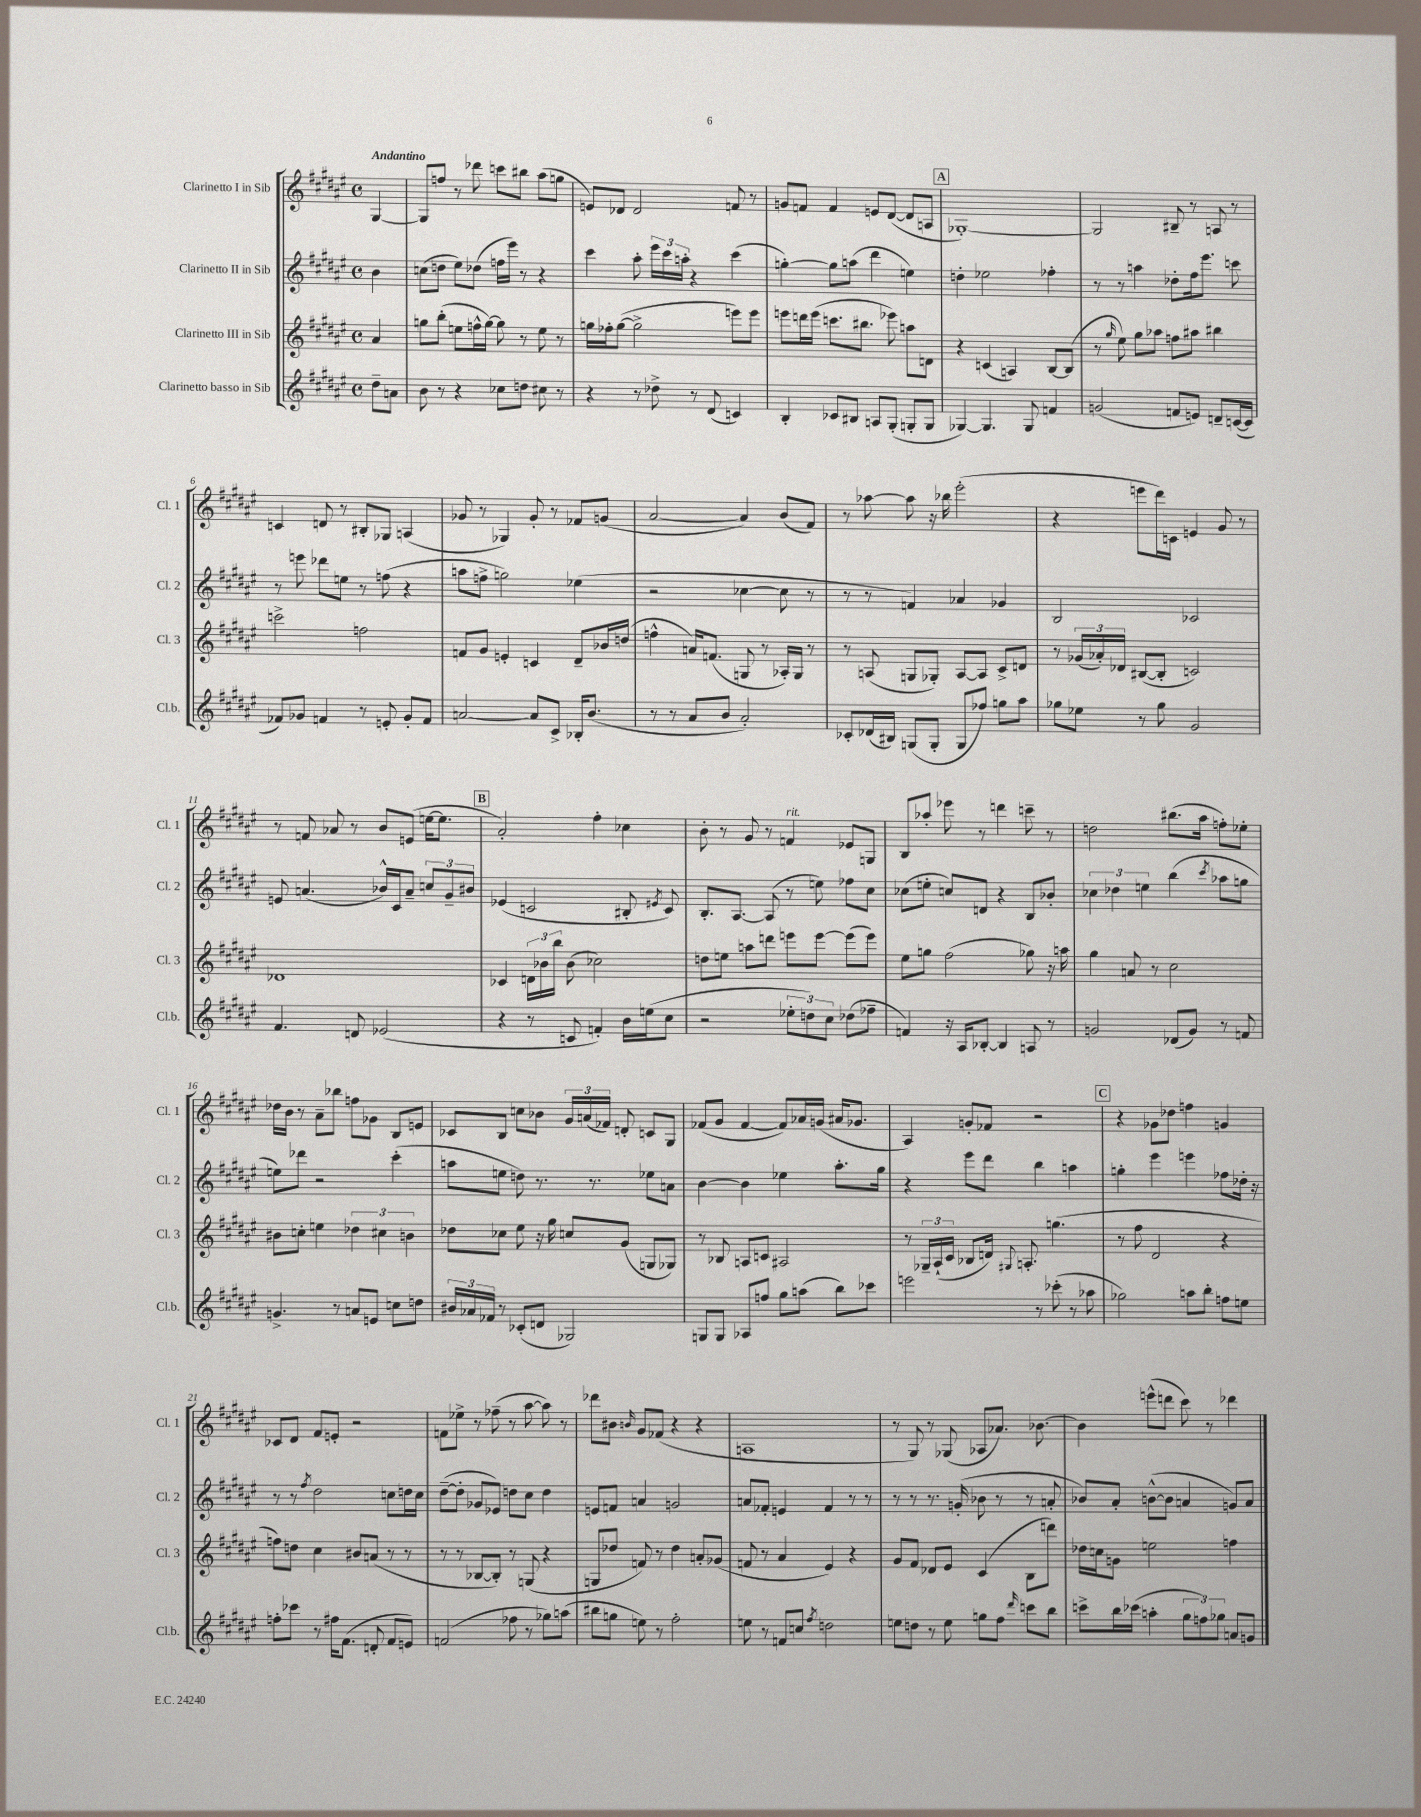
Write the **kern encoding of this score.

**kern	**kern	**kern	**kern
*staff4	*staff3	*staff2	*staff1
*clefG2	*clefG2	*clefG2	*clefG2
*k[f#c#g#d#a#e#]	*k[f#c#g#d#a#e#]	*k[f#c#g#d#a#e#]	*k[f#c#g#d#a#e#]
*M4/4	*M4/4	*M4/4	*M4/4
*met(c)	*met(c)	*met(c)	*met(c)
8dd#~	4a#	4b	[4G#
8a	.	.	.
=	=	=	=
8b	8gg	(8cc	8G#]
8r	(8bb'	8dd	8ff
4r	8ee	8ee#)	8r
.	16ff^^	(8dd-	8ddd-
.	[16gg)	.	.
8cc-	8gg]	16ff	8ccc
.	.	16eee#)	.
8dd	8r	8r	8bb#
8cc#	8ee	4r	(8aa#
8r	8r	.	8gg
=	=	=	=
4r	16gg	4ccc#	8e)
.	16ff-'	.	.
.	([8gg	.	8d-
8r	2gg^]	8aa#'	2d-
8dd-^	.	24eee#	.
.	.	24ccc#	.
.	.	24aa'	.
8r	.	4r	.
(8d#	.	.	.
4c)	8eee)	(4ccc#	8f
.	8eee	.	8r
=	=	=	=
4B'	8eee	[4gg')	8g
.	16ddd	.	8f
.	(16eee	.	.
8c-	8.ccc	8gg]	4f
8B#	.	(8aa	.
.	8.bb#	.	.
8A	.	4ddd#	8e
(8G#'	8eee-)	.	([8d#
8G'	8aa	4ee)	8d#]
8G	8d	.	8A
=	=	=	=
[4G-)	4r	4dd'	[1G-')
4.G-]	(4c	2ee-	.
.	4A)	.	.
8G-	.	.	.
4f	[8B	4ff-'	.
.	(8B]	.	.
=	=	=	=
(2g	8r	8r	2G-]
.	16qqgg#	.	.
.	8ee#)	8r	.
.	8gg#	4aa	.
.	8aa-	.	.
8f	8ff	8dd-'	8B#~
8e)	8aa#	16ff#	8r
.	.	8.eee#	.
8d~	4bb#	.	8A
([16c	.	8ccc	8r
16c]	.	.	.
=	=	=	=
8f-)	2ccc^	8r	4c
8g-	.	8eee	.
4f	.	8ddd-	8d
.	.	8ee	8r
8r	2ff	8r	8B#'
8e'	.	(8ff	8G-
8g-'	.	4r	(4A
8f	.	.	.
=	=	=	=
[2a	8f	8aa	8g-
.	8g#	8ff^	8r
.	4e'	2gg)	4G-)
8a]	4c	.	8g-'
8c#^	.	.	8r
16B-'	8d#~	(4ee-	8f-
(8.b	.	.	.
.	16b-	.	(8g
.	(16dd	.	.
=	=	=	=
8r	4ff^^	2r	[2a#
8r	.	.	.
8a#	16a)	.	.
.	(8.f	.	.
8b	.	.	.
2a#')	8G	[4cc-	4a#])
.	8r	.	.
.	16A-')	8cc-]	(8b
.	16G	.	.
.	8r	8r	8f#)
=	=	=	=
8c-'	8r	8r	8r
(16d-	(8A	8r	[8aa-
16B#)	.	.	.
(8G	8G	4f)	8aa-]
8G'	8G-')	.	16r
.	.	.	16bb-
8G	[8A	4a-	(2eee#'
8ff-)	8A]	.	.
8gg	8c#^	4g-	.
8aa#	8d	.	.
=	=	=	=
8gg-	8r	2B	4r
8ee-	(24g-	.	.
.	24a-')	.	.
.	24d-	.	.
8r	([8B#	.	8eee
8gg-	8B#']	.	16ddd#)
.	.	.	16c
2g#	2c)	2c-	4e
.	.	.	8g#
.	.	.	8r
=	=	=	=
4.f#	1d-	8e	8r
.	.	(4.a	8f
.	.	.	8a-
8d	.	.	8r
(2e-	.	16b-^^)	8b
.	.	16c#	.
.	.	8a~	(8e
.	.	12cc	[16ee
.	.	.	8.ee]
.	.	12g#~	.
.	.	12b#	.
=	=	=	=
4r	4c-	(4e-	2a#')
8r	24d	2c	.
.	24b-	.	.
.	24bb	.	.
8c	(8b-	.	.
4f')	2cc-)	.	4ff#'
16b	.	8B#'	4cc-
(16ee	.	.	.
.	.	8qe#	.
8cc#	.	8c)	.
=	=	=	=
2r	8dd	8.B'	8b'
.	8ee	.	8r
.	.	[8.A#	.
.	8aa	.	8g#
.	8ddd	(8A#]	8r
12ee-'	8eee	8r	4f
12dd)	.	.	.
.	[8eee	8ee)	.
12cc#	.	.	.
(8dd-	(8eee]	8ff-	8e-
8ff-~	8eee)	8cc#	8G
=	=	=	=
4f)	8ee#	(8cc-	8B
.	8gg	8ee'	8aa-'
16r	(2ff#	8cc)	8eee-
16A#	.	.	.
[8B-'	.	8d	8r
4B-]	.	4r	4ddd
8A	8gg-)	8B	8ccc~
8r	16r	8b-'	8r
.	16aa	.	.
=	=	=	=
2g	4gg#	6cc-	2dd
.	.	6dd-	.
.	8a	.	.
.	.	6ee	.
.	8r	.	.
(8d-	2cc#	(4bb	(8.bb#
8g)	.	.	.
.	.	.	16aa#
.	.	8qccc#	.
8r	.	8aa-	8ff')
8f	.	8gg	8ee-'
=	=	=	=
4.g^	8b#	8ee)	16dd-
.	.	.	16b
.	8cc'	8ddd-	8r
.	4ee	2r	8a#~
8r	.	.	8bb-
8a	6dd-	.	8ff
8e	.	.	8g-
.	6cc#	.	.
8cc	.	(4ccc#'	8B
.	6b	.	.
8dd	.	.	8e
=	=	=	=
24b#	8dd-	8aa	8c-
24a-	.	.	.
24f-	.	.	.
8r	8cc-	8ee	8B
(8c-'	8ee#	8dd)	8cc
8d	16r	8.r	8b-
.	16gg#	.	.
2G-)	8cc	.	24g#
.	.	.	(24a
.	.	8.r	.
.	.	.	24f-)
.	(8g#	.	8d'
.	8G	8ee-	8c
.	8G-)	8a	8G#
=	=	=	=
8G	8r	[4b	(8f-
8G	8B-	.	8g#
8A-	8A	4b]	[4f-
8ff	8c	.	.
8gg#	2A#	4ee-	8f-])
(8aa	.	.	16a-
.	.	.	(16g
8bb)	.	8.aa#'	16a#
.	.	.	8.g-
8ccc-	.	.	.
.	.	16gg#	.
=	=	=	=
2eee	8r	4r	4A#)
.	24G-~	.	.
.	(24A#`	.	.
.	24c#	.	.
.	8B-	8eee#	8g'
.	16d)	8ddd#	8f-
.	8qqG#	.	.
.	8.A'	.	.
8r	.	4bb	2r
(8ccc-'	(4.gg	.	.
8r	.	4aa	.
8aa-	.	.	.
=	=	=	=
2gg-)	8r	4gg'	4r
.	8ff#	.	.
.	2d#	4eee#	8g-
.	.	.	8dd-
8aa	.	4eee	4ff
8bb'	.	.	.
8ff	4r	8ff-	4g
8ee	.	16dd-'	.
.	.	16r	.
=	=	=	=
8ff'	8ff)	8r	8c-
8ccc-	8dd	8r	8d#
.	.	8qff#	.
8r	4cc#	2dd#	8f#
16ff#	.	.	8e'
(8.f#	.	.	.
.	8b#	.	2r
8d'	(8a	.	.
8f#	8r	8cc	.
8e)	8r	16dd	.
.	.	16cc	.
=	=	=	=
(2f	8r	([8dd#~	8f
.	8r	8dd#']	8ee-^
.	[8B-	8g-	8r
.	8B-'])	8e-)	(8ff-~
8ff-	8r	8dd	8r
8r	(8G	8cc#	[8aa#
8gg-)	4r	4dd	8aa#])
(8aa	.	.	8r
=	=	=	=
8bb#	8G	8e	8ddd-
8gg	8dd-	8f	8b#
.	.	.	16qqb
8ee)	8f)	4a	8g#
8r	8r	.	(8f-
2ff#'	4dd-	2g	4r
.	8a'	.	4r
.	(8g-	.	.
=	=	=	=
8ee	8f	8a	1A
8r	8r	8f-'	.
8f	4a#	4e	.
8cc	.	.	.
8qff#	.	.	.
2dd	4e#)	4f-	.
.	4r	8r	.
.	.	8r	.
=	=	=	=
8ee	8g#	8r	8r
8dd	8f#	8r	8G#)
8r	8d-	8.r	8r
8ee	8e#	.	(8G-
.	.	(16g'	.
8gg	(4c#	8b-	8A-
8ff#	.	8r	8.a-)
16qqddd#	.	.	.
8ccc	8B	8r	.
.	.	.	[8.b-
8bb	8ddd)	8a'	.
=	=	=	=
8ccc^	16dd-	8b-)	4b-]
.	16cc	.	.
16bb	8g	8a#'	.
(16ccc-	.	.	.
4aa'	2ee	([8b^^	(8eee^^
.	.	8b]	8ddd
12gg#	.	4a	8ccc#)
12ff)	.	.	.
.	.	.	8r
12gg-	.	.	.
8a	4ff	8g)	4ddd-
8g	.	8a	.
==	==	==	==
*-	*-	*-	*-
